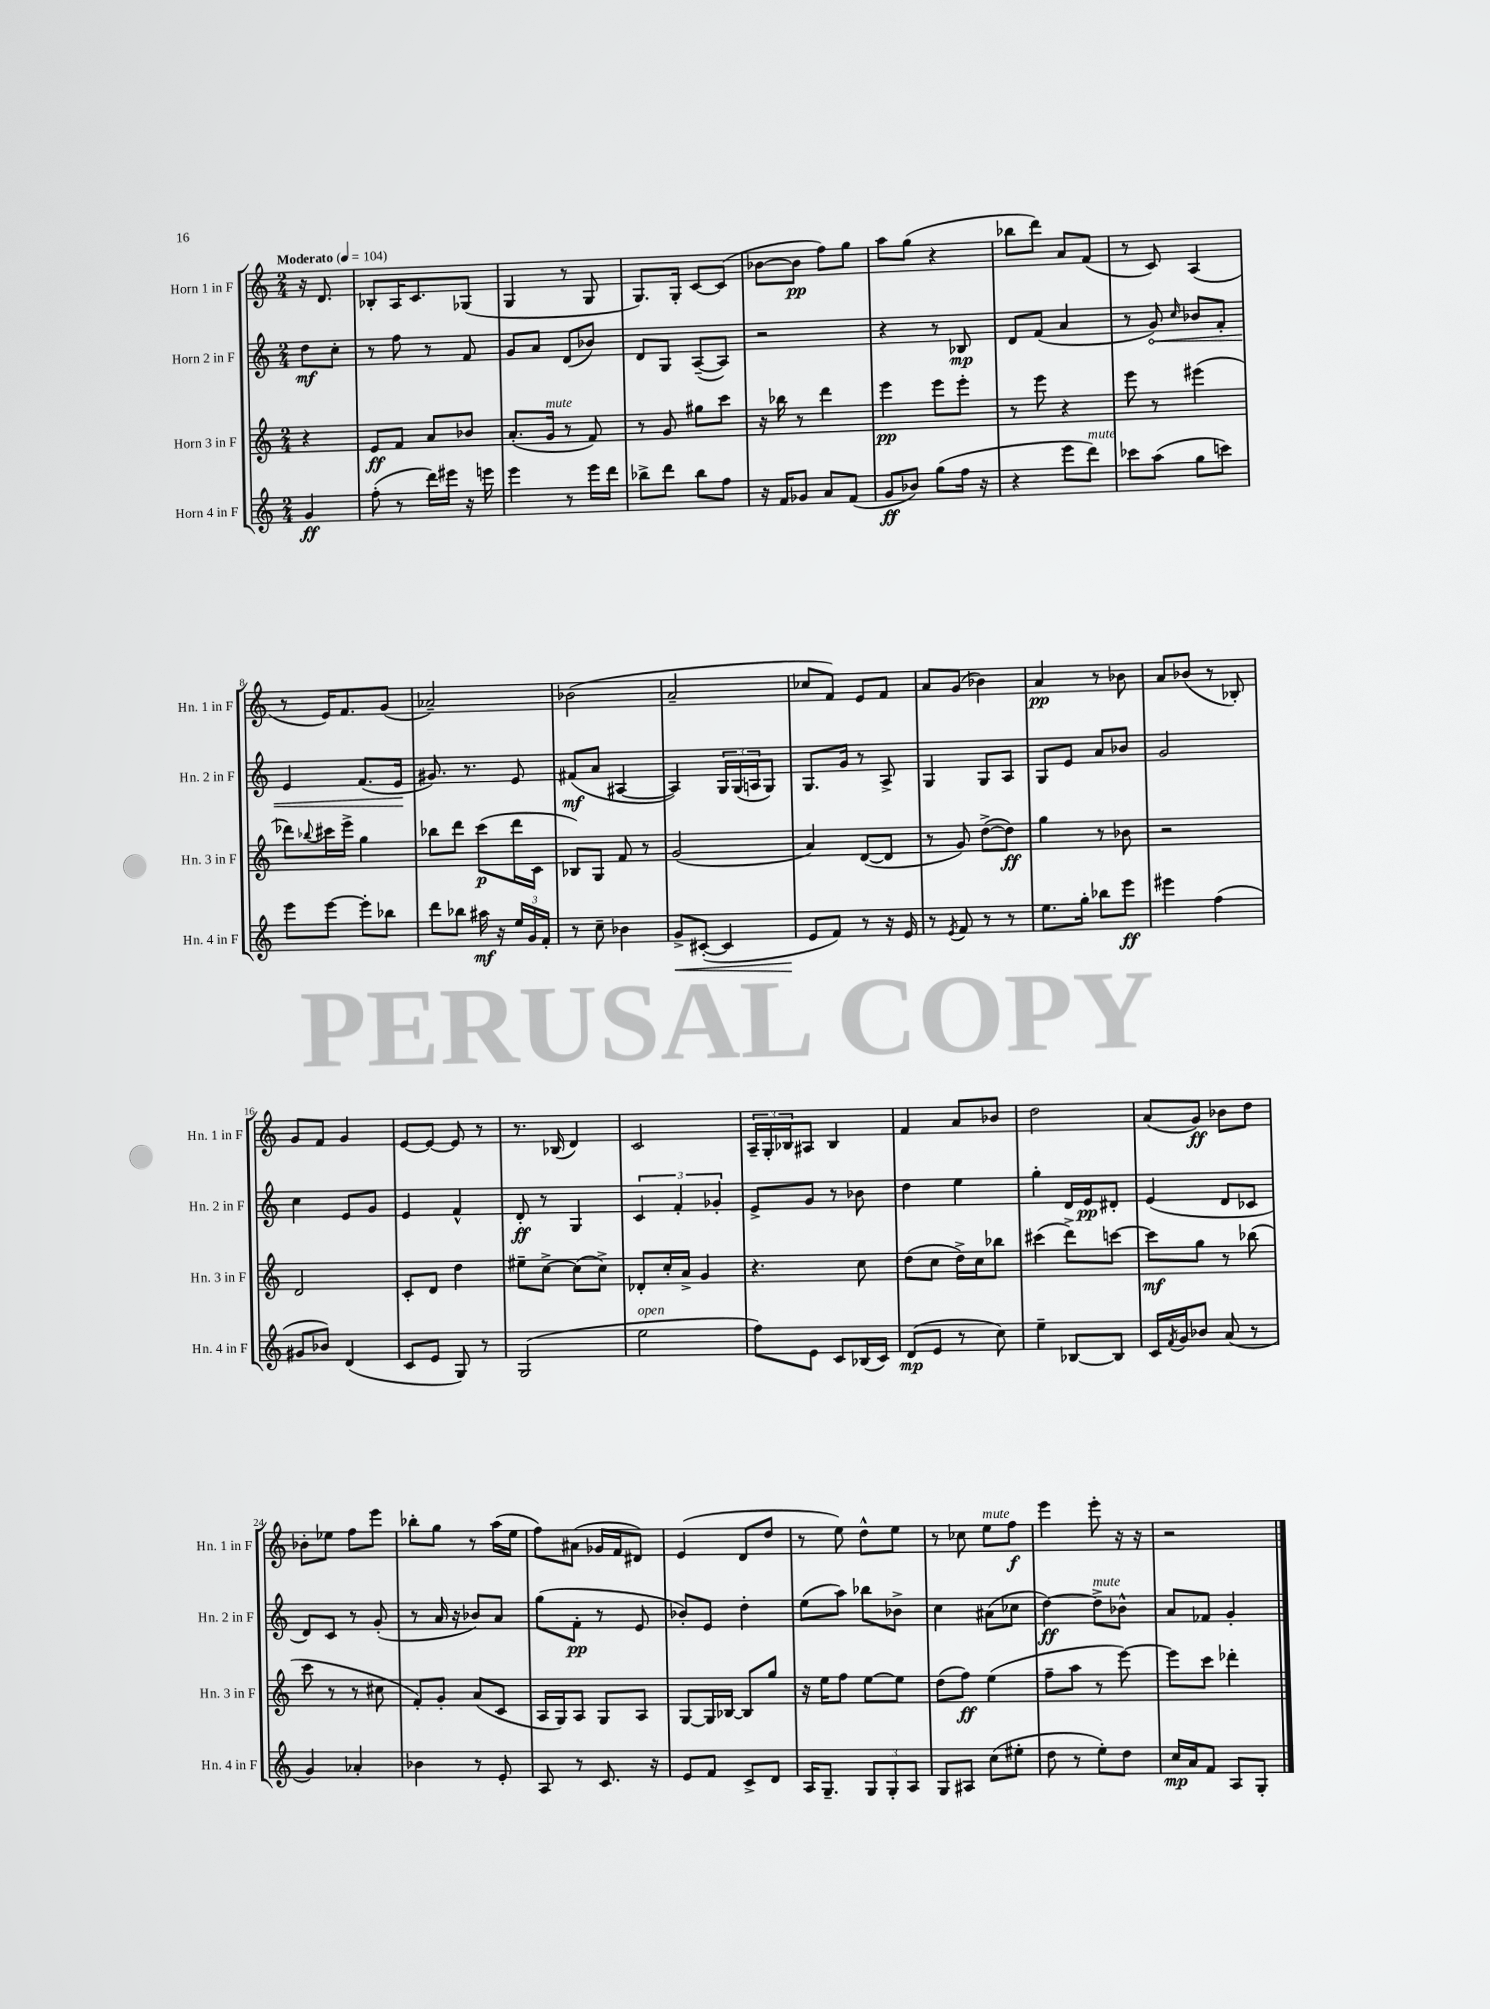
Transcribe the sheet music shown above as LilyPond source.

<<
\new StaffGroup <<
\new Staff = "s0" \with { instrumentName = "Horn 1 in F" shortInstrumentName = "Hn. 1 in F" } {
    \clef treble \key c \major \numericTimeSignature \time 2/4 \partial 4 \tempo "Moderato" 4 = 104
    r16 d'8. |
    bes8-. a16 c'8. ges8( |
    g4 r8 g8 |
    g8.) g16-. c'8~ c'8( |
    bes'8~ bes'8\pp f''8) g''8 |
    a''8 g''8( r4 |
    bes''8 d'''8) a'8 f'8( |
    r8 c'8) a4( |
    r8 e'16) f'8. g'8( |
    aes'2--) |
    bes'2( |
    a'2-- |
    ces''8 f'8) e'8 f'8 |
    a'8 g'8( bes'4) |
    a'4\pp r8 bes'8 |
    a'8 bes'8( r8 bes8-.) |
    g'8 f'8 g'4 |
    e'8~ e'8~ e'8 r8 |
    r8. bes16( d'4) |
    c'2 |
    \tuplet 3/2 { a16-- g16-. bes16 } ais8 bes4 |
    f'4 a'8 bes'8 |
    d''2 |
    a'8( g'8\ff) bes'8 d''8 |
    bes'8-. ees''8 f''8 e'''8 |
    bes''8-. g''8 r8 a''16( e''16 |
    f''8) ais'8( ges'16 f'16 dis'8) |
    e'4( d'8 d''8 |
    r8 e''8) d''8-^ e''8 |
    r8 ces''8 e''8^\markup { \italic "mute" } f''8\f |
    e'''4 e'''8-. r16 r16 |
    r2 \bar "|." |
}
\new Staff = "s1" \with { instrumentName = "Horn 2 in F" shortInstrumentName = "Hn. 2 in F" } {
    \clef treble \key c \major \numericTimeSignature \time 2/4 \partial 4
    d''8\mf c''8-. |
    r8 f''8 r8 f'8 |
    g'8 a'8 d'8( bes'8) |
    d'8 g8 a8~--( a8) |
    r2 |
    r4 r8 bes8\mp |
    d'8 f'8( a'4 |
    r8 \once \override Hairpin.circled-tip = ##t g'8\<) \grace { c''16 } bes'8 f'8-. |
    e'4 f'8.( e'16\! |
    gis'8.) r8. e'8 |
    fis'8\mf( a'8 ais4~ |
    ais4) \tuplet 3/2 { g16 g16( a16 } g8) |
    g8. g'16 r8 a8-> |
    g4 g8 a8 |
    g8 e'8 a'8 bes'8 |
    g'2 |
    c''4 e'8 g'8 |
    e'4 f'4-^ |
    d'8-.\ff r8 g4 |
    \tuplet 3/2 { c'4 f'4-. ges'4-. } |
    e'8-> g'8 r8 bes'8 |
    d''4 e''4 |
    g''4-. d'16 e'16\pp dis'8-. |
    e'4( d'8 ces'8 |
    d'8) c'8 r8 g'8-.( |
    r8 a'16 r16 bes'8) a'8 |
    g''8( f'8-.\pp r8 e'8 |
    bes'8-.) e'8 d''4-. |
    e''8( a''8) bes''8 bes'8-> |
    c''4 ais'8( ces''8 |
    d''4~\ff) d''8->^\markup { \italic "mute" } bes'8-^ |
    a'8 fes'8 g'4-. \bar "|." |
}
\new Staff = "s2" \with { instrumentName = "Horn 3 in F" shortInstrumentName = "Hn. 3 in F" } {
    \clef treble \key c \major \numericTimeSignature \time 2/4 \partial 4
    r4 |
    e'8\ff f'8 a'8 bes'8 |
    a'8.-.( g'16^\markup { \italic "mute" } r8 f'8) |
    r8 g'8 gis''8 c'''8 |
    r16 bes''16 r8 d'''4 |
    e'''4\pp e'''8 e'''8-. |
    r8 e'''8 r4 |
    e'''8 r8 eis'''4( |
    des'''8) \appoggiatura { bes''8 } cis'''16 e'''16-> g''4 |
    bes''8 d'''8 c'''8\p( d'''16 c'16 |
    bes8) g8 f'8 r8 |
    g'2( |
    a'4) d'8~( d'8 |
    r8 g'8) d''8~->( d''8\ff) |
    g''4 r8 bes'8 |
    r2 |
    d'2 |
    c'8-. d'8 d''4 |
    eis''8-- c''8~-> c''8( c''8->) |
    des'8-. c''16-. a'16-> g'4 |
    r4. c''8 |
    d''8( c''8 d''16->) c''16 bes''8 |
    cis'''4( d'''8->) c'''8~ |
    c'''8\mf g''8 r8 bes''8( |
    c'''8 r8 r8 cis''8 |
    f'8-.) g'8-. a'8( c'8 |
    a16 g16) a8 g8 a8 |
    g8~ g16 bes16~ bes8 g''8 |
    r16 e''16 f''8 e''8~ e''8 |
    d''8( f''8\ff) e''4( |
    f''8-- a''8 r8 e'''8~) |
    e'''8 c'''8 des'''4-. \bar "|." |
}
\new Staff = "s3" \with { instrumentName = "Horn 4 in F" shortInstrumentName = "Hn. 4 in F" } {
    \clef treble \key c \major \numericTimeSignature \time 2/4 \partial 4
    g'4\ff |
    f''8-.( r8 d'''16) eis'''16 r16 e'''16 |
    e'''4 r8 e'''16 d'''16 |
    bes''8-> d'''8 bes''8 f''8 |
    r16 f'16 ges'8 a'8 f'8( |
    g'8\ff bes'8) g''8( f''16 r16 |
    r4 e'''8 d'''8^\markup { \italic "mute" }) |
    ces'''8 a''8( g''8 c'''8) |
    e'''8 e'''8~ e'''8-. bes''8 |
    d'''8 bes''8 ais''16\mf r16 \tuplet 3/2 { e''16 g'16 f'16-. } |
    r8 c''8-- bes'4 |
    g'8->\< cis'8~-.( cis'4 |
    e'8\! f'8) r8 r16 e'16 |
    r8 \acciaccatura { e'8 } f'8 r8 r8 |
    e''8. g''16-. bes''8 e'''8\ff |
    eis'''4 f''4( |
    gis'8 bes'8) d'4( |
    c'8 e'8 g8) r8 |
    g2( |
    e''2^\markup { \italic "open" } |
    f''8) e'8 c'8 bes16( c'16) |
    d'8\mp( e'8 r8 c''8) |
    e''4-- bes8~ bes8 |
    c'16 \acciaccatura { f'8 } g'16 bes'8 a'8( r8 |
    g'4) aes'4-. |
    bes'4 r8 e'8-. |
    a8 r8 c'8. r16 |
    e'8 f'8 c'8-> d'8 |
    a16 g8.-- \tuplet 3/2 { g8 g8-. a8 } |
    g8 ais8 c''8( eis''8-. |
    d''8 r8 e''8-.) d''8 |
    c''16\mp a'16 f'8 a8 g8-. \bar "|." |
}
>>
>>
